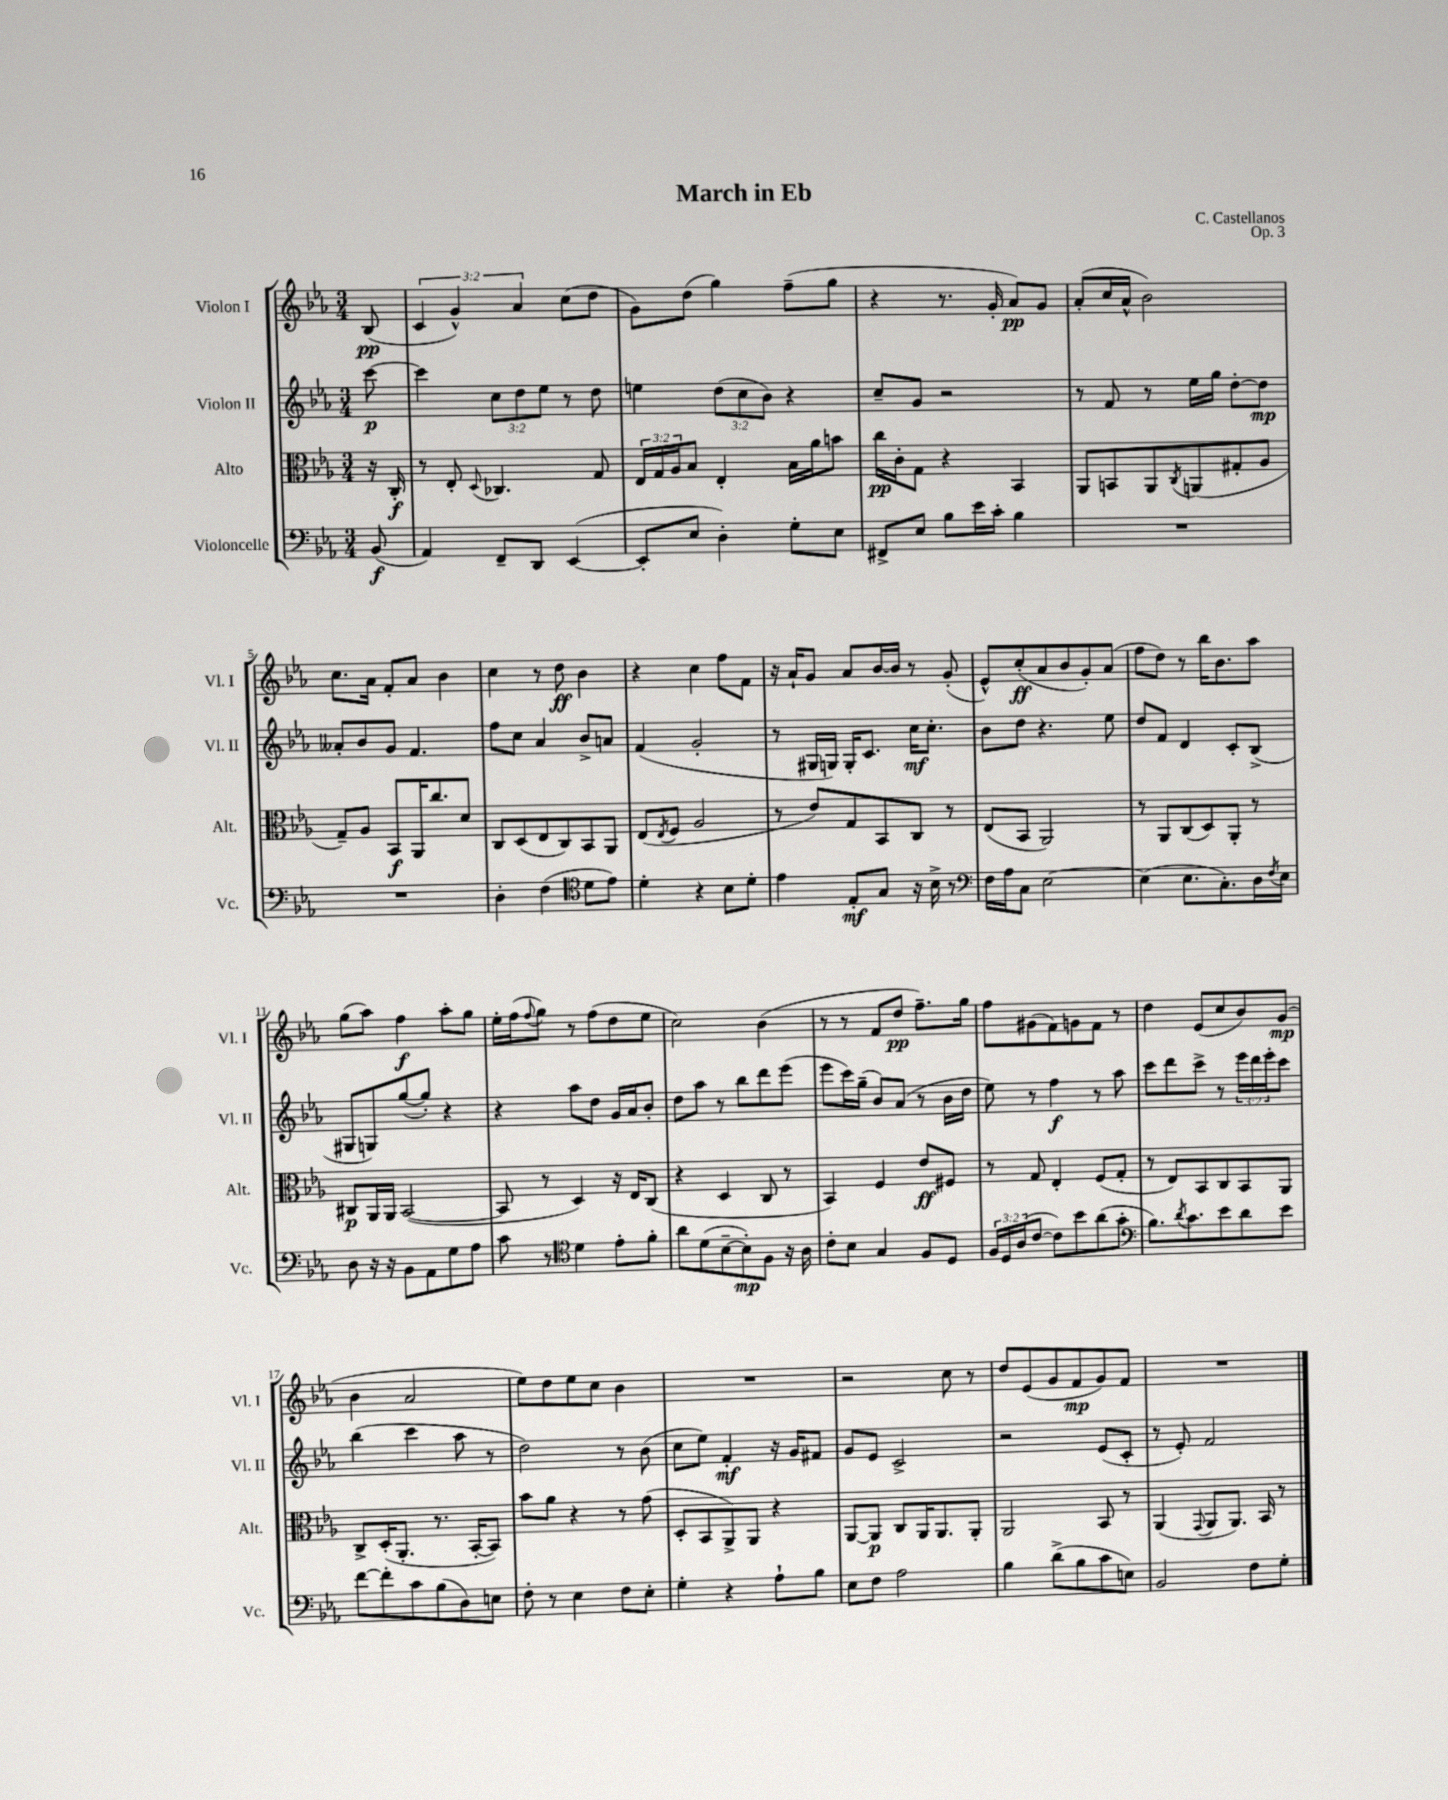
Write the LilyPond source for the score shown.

\header { title = "March in Eb" composer = "C. Castellanos" opus = "Op. 3" }
<<
\new StaffGroup <<
\new Staff = "s0" \with { instrumentName = "Violon I" shortInstrumentName = "Vl. I" } {
    \clef treble \key ees \major \numericTimeSignature \time 3/4 \override Staff.TupletNumber.text = #tuplet-number::calc-fraction-text \partial 8
    bes8\pp( |
    \tuplet 3/2 { c'4 g'4-^) aes'4 } c''8( d''8 |
    g'8) d''8( g''4) f''8--( g''8 |
    r4 r8. g'16-. aes'8\pp) g'8 |
    aes'8-.( c''16 aes'16-^ bes'2) |
    c''8. aes'16 f'8-. aes'8 bes'4 |
    c''4 r8 d''8\ff bes'4 |
    r4 c''4 f''8 f'8 |
    r16 aes'16-! g'8 aes'8 bes'16~ bes'16 r8 g'8-.( |
    ees'8-^) c''8-.\ff( aes'8 bes'8 g'8-.) aes'8( |
    f''8 d''8) r8 bes''16 bes'8. aes''8 |
    g''8( aes''8) f''4\f aes''8-. g''8 |
    ees''16-. f''16( \appoggiatura { f''8 } g''8) r8 f''8( d''8 ees''8 |
    c''2) bes'4( |
    r8 r8 f'8 d''8\pp f''8.--) g''16 |
    f''8 gis'8( f'8) g'8 f'8 r8 |
    d''4 ees'8( c''8 bes'8) g'8\mp( |
    bes'4 aes'2 |
    ees''8) d''8 ees''8 c''8 bes'4 |
    R2. |
    r2 c''8 r8 |
    d''8 ees'8( g'8 f'8\mp g'8) f'8 |
    R2. \bar "|." |
}
\new Staff = "s1" \with { instrumentName = "Violon II" shortInstrumentName = "Vl. II" } {
    \clef treble \key ees \major \numericTimeSignature \time 3/4 \override Staff.TupletNumber.text = #tuplet-number::calc-fraction-text \partial 8
    c'''8~\p |
    c'''4 \tuplet 3/2 { c''8 d''8 ees''8 } r8 d''8 |
    e''4 \tuplet 3/2 { d''8( c''8 bes'8) } r4 |
    c''8-- g'8 r2 |
    r8 f'8 r8 ees''16 g''16 d''8~-. d''8\mp |
    aeses'8-. bes'8 g'8 f'4. |
    f''8 c''8 aes'4 bes'8-> a'8 |
    f'4( g'2-. |
    r8 gis16 g16) g16-. c'8. c''16\mf c''8.-. |
    bes'8 d''8 r4. ees''8 |
    d''8 f'8 d'4 c'8-. bes8->( |
    gis8 g8) g''8~( g''8-.) r4 |
    r4 aes''8 d''8 g'16 aes'16 bes'8-. |
    d''8 aes''8 r8 bes''8 d'''8 ees'''8( |
    ees'''8 c'''16) g''16--( bes'8) aes'8( r8 bes'16 d''16 |
    ees''8) r8 f''4\f r8 aes''8 |
    c'''8 d'''8 c'''8-> r8 \tuplet 3/2 { ees'''16 d'''16 ees'''16-. } c'''8 |
    bes''4( c'''4 aes''8 r8 |
    d''2) r8 bes'8( |
    c''8 ees''8) f'4-.\mf r16 g'16 fis'8 |
    g'8 ees'8 c'2-> |
    r2 ees'8( c'8-. |
    r8 ees'8-.) f'2 \bar "|." |
}
\new Staff = "s2" \with { instrumentName = "Alto" shortInstrumentName = "Alt." } {
    \clef alto \key ees \major \numericTimeSignature \time 3/4 \override Staff.TupletNumber.text = #tuplet-number::calc-fraction-text \partial 8
    r16 c16-.\f |
    r8 ees8-. \appoggiatura { d8 } ces4. g8 |
    \tuplet 3/2 { ees16 g16 aes16 } bes8 ees4-. bes16 aes'16 b'8 |
    c''16\pp c'16-. g8 r4 bes,4 |
    aes,8 b,8 aes,8 \acciaccatura { c8 } a,8( gis8-. aes8 |
    g8--) aes8 bes,8\f aes,16 c''8. d'8 |
    c8 d8( ees8 c8) bes,8 aes,8 |
    ees8( \acciaccatura { ees8 } f8 aes2 |
    r8 ees'8) g8 bes,8 c8 r8 |
    ees8( bes,8 aes,2) |
    r8 aes,8 c8( d8) aes,8-. r8 |
    cis8\p aes,16 aes,16 bes,2~( |
    bes,8 r8 d4) r16 ees16 c8( |
    r4 d4 c8 r8 |
    bes,4) f4 ees'8\ff fis8 |
    r8 g8 ees4-. f8( g8-. |
    r8 ees8) bes,8 c8 bes,8 aes,8 |
    c8-> d16-.( aes,8.-. r8. bes,16~-. bes,8) |
    bes'8 aes'8 r4 r8 g'8( |
    d8-. bes,8 aes,8->) aes,8 r4 |
    aes,8~ aes,8\p c8 aes,16 aes,8. aes,8-. |
    aes,2 bes,8 r8 |
    aes,4( \appoggiatura { g,8 } aes,8 aes,8.) bes,16 r8 \bar "|." |
}
\new Staff = "s3" \with { instrumentName = "Violoncelle" shortInstrumentName = "Vc." } {
    \clef bass \key ees \major \numericTimeSignature \time 3/4 \override Staff.TupletNumber.text = #tuplet-number::calc-fraction-text \partial 8
    bes,8\f( |
    aes,4) f,8-- d,8 ees,4~( |
    ees,8-. ees8 d4-.) g8-. ees8 |
    fis,8-> ees8 bes8 ees'16 c'16-. bes4 |
    R2. |
    R2. |
    d4-. f4( \clef tenor d'8 ees'8) |
    d'4-. r4 bes8 d'8-. |
    ees'4 ees8-.\mf g8 r16 bes16-> r8 |
    \clef bass f16 aes16 c8 ees2~ |
    ees4( ees8. c8.-.) d16 \acciaccatura { f8 } ees16 |
    d8 r16 r16 bes,8 aes,8 g8 aes8 |
    c'8 r8 \clef tenor d'4 ees'8-. f'8-. |
    aes'8 d'8( bes8~-- bes8-.\mp) f8 r16 aes16 |
    c'8-. bes8 g4 f8 d8 |
    \tuplet 3/2 { f16 d16 aes16( } c'8~ c'8) bes'8 aes'8( g'8-. |
    \clef bass bes8.) \acciaccatura { d'8 } c'8. ees'8 d'8 ees'8 |
    f'8~ f'8-. c'8 bes8( d8) e8 |
    f8-. r8 ees4 f8 ees8-. |
    g4-. r4 aes8-! bes8 |
    ees8 f8 aes2 |
    bes4 d'8->( bes8 c'8 e8) |
    bes,2 f8 g8-. \bar "|." |
}
>>
>>
